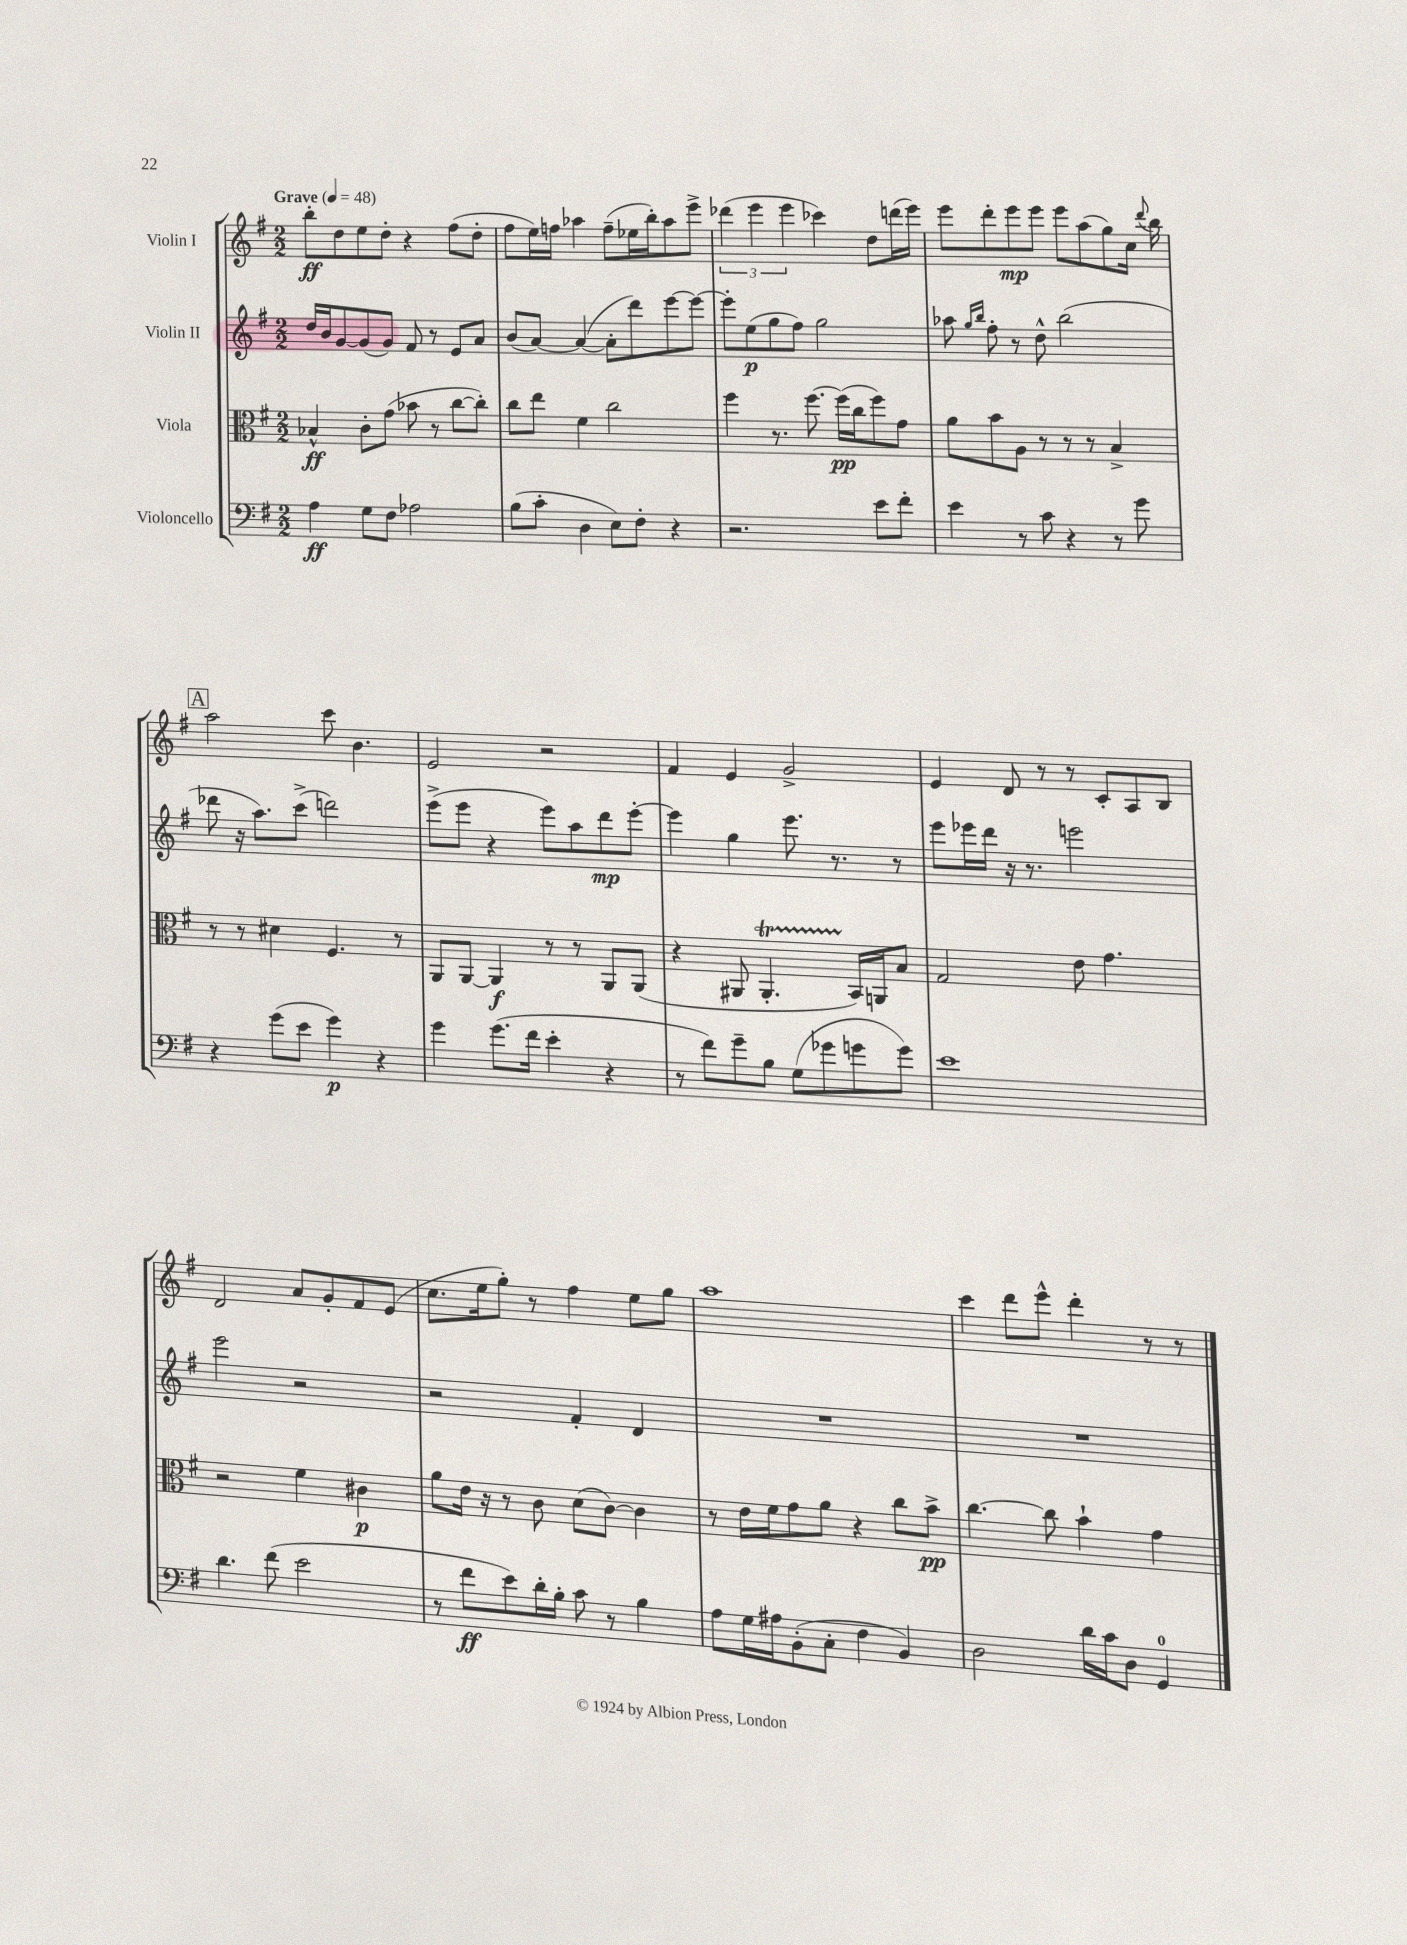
<<
\new StaffGroup <<
\new Staff = "s0" \with { instrumentName = "Violin I" } {
    \clef treble \key g \major \numericTimeSignature \time 2/2 \tempo "Grave" 4 = 48
    \autoBeamOff b''8[-.\ff d''8 e''8 d''8]-. r4 fis''8[( d''8]-. |
    fis''8[ e''16) f''16] aes''4 f''8[--( ees''16 b''16-.) aes''8 e'''8]-> |
    \tuplet 3/2 { des'''4( e'''4 e'''4 } ces'''4) d''8[ d'''16( e'''16]) |
    e'''8[ d'''8-. e'''8\mp e'''8] e'''8[ a''8( g''8) c''16] \appoggiatura { d'''8 } b''16 |
    \mark \markup { \box "A" } a''2 c'''8 b'4. |
    e'2 r2 |
    fis'4 e'4 g'2-> |
    e'4 d'8 r8 r8 c'8[-. a8 b8] |
    d'2 a'8[ g'8-. fis'8 e'8]( |
    c''8.[ e''16 g''8]-.) r8 fis''4 e''8[ g''8] |
    a''1 |
    c'''4 d'''8[ e'''8]-^ d'''4-. r8 r8 \bar "|." |
}
\new Staff = "s1" \with { instrumentName = "Violin II" } {
    \clef treble \key g \major \numericTimeSignature \time 2/2
    \autoBeamOff d''16[ b'16 g'8~ g'8( g'8]) fis'8 r8 e'8[ a'8] |
    b'8[( a'8]~) a'4~( a'8[-. d'''8) e'''8~ e'''8]~ |
    e'''8[-. e''8\p( g''8 fis''8]) g''2 |
    aes''8 \grace { g''16[ b''16] } fis''8-. r8 d''8-^ b''2( |
    \mark \markup { \box "A" } des'''8 r16 a''8.[) c'''8]->( d'''2) |
    e'''8[->( e'''8] r4 e'''8[) a''8 d'''8\mp e'''8]~-. |
    e'''4 g''4 e'''8. r8. r8 |
    e'''8[ ees'''16 d'''16] r16 r8. e'''2 |
    e'''2 r2 |
    r2 fis'4-. d'4 |
    R1 |
    R1 \bar "|." |
}
\new Staff = "s2" \with { instrumentName = "Viola" } {
    \clef alto \key g \major \numericTimeSignature \time 2/2
    \autoBeamOff bes4-^\ff c'8[-. g'8]( bes'8 r8 c''8[~ c''8]-.) |
    c''8[ e''8] fis'4 c''2 |
    fis''4 r8. fis''8.~ fis''16[\pp( c''16 fis''8) g'8] |
    a'8[ b'8 a8] r8 r8 r8 b4-> |
    \mark \markup { \box "A" } r8 r8 dis'4 fis4. r8 |
    a,8[ a,8]~ a,4\f r8 r8 a,8[ a,8]( |
    r4 ais,8 ais,4.-.\startTrillSpan b,16[\stopTrillSpan) a,16 b8] |
    g2 e'8 g'4. |
    r2 fis'4 cis'4\p |
    a'8[ e'16] r16 r8 c'8 d'8[( c'8]~) c'4 |
    r8 e'16[ fis'16 g'8 a'8] r4 c''8[ b'8]->\pp |
    c''4.~ c''8 b'4-! g'4 \bar "|." |
}
\new Staff = "s3" \with { instrumentName = "Violoncello" } {
    \clef bass \key g \major \numericTimeSignature \time 2/2
    \autoBeamOff a4\ff g8[ fis8] aes2 |
    b8[( c'8]-. d4 e8[) fis8]-. r4 |
    r2. e'8[ fis'8]-. |
    e'4 r8 c'8 r4 r8 g'8 |
    \mark \markup { \box "A" } r4 g'8[( e'8] g'4\p) r4 |
    g'4 g'8.[( fis'16] e'4-. r4 |
    r8 fis'8[) g'8-- b8] g8[( ges'8 g'8 g'8]) |
    e'1 |
    d'4. fis'8( e'2 |
    r8 fis'8[\ff e'8) d'16-. b16]-. c'8 r8 b4 |
    a8[ g16 ais16 b,8-.( c8]-. fis4 b,4) |
    d2 d'16[ c'16 d8] g,4-0 \bar "|." |
}
>>
>>
\layout { \context { \Score \remove "Bar_number_engraver" } }
